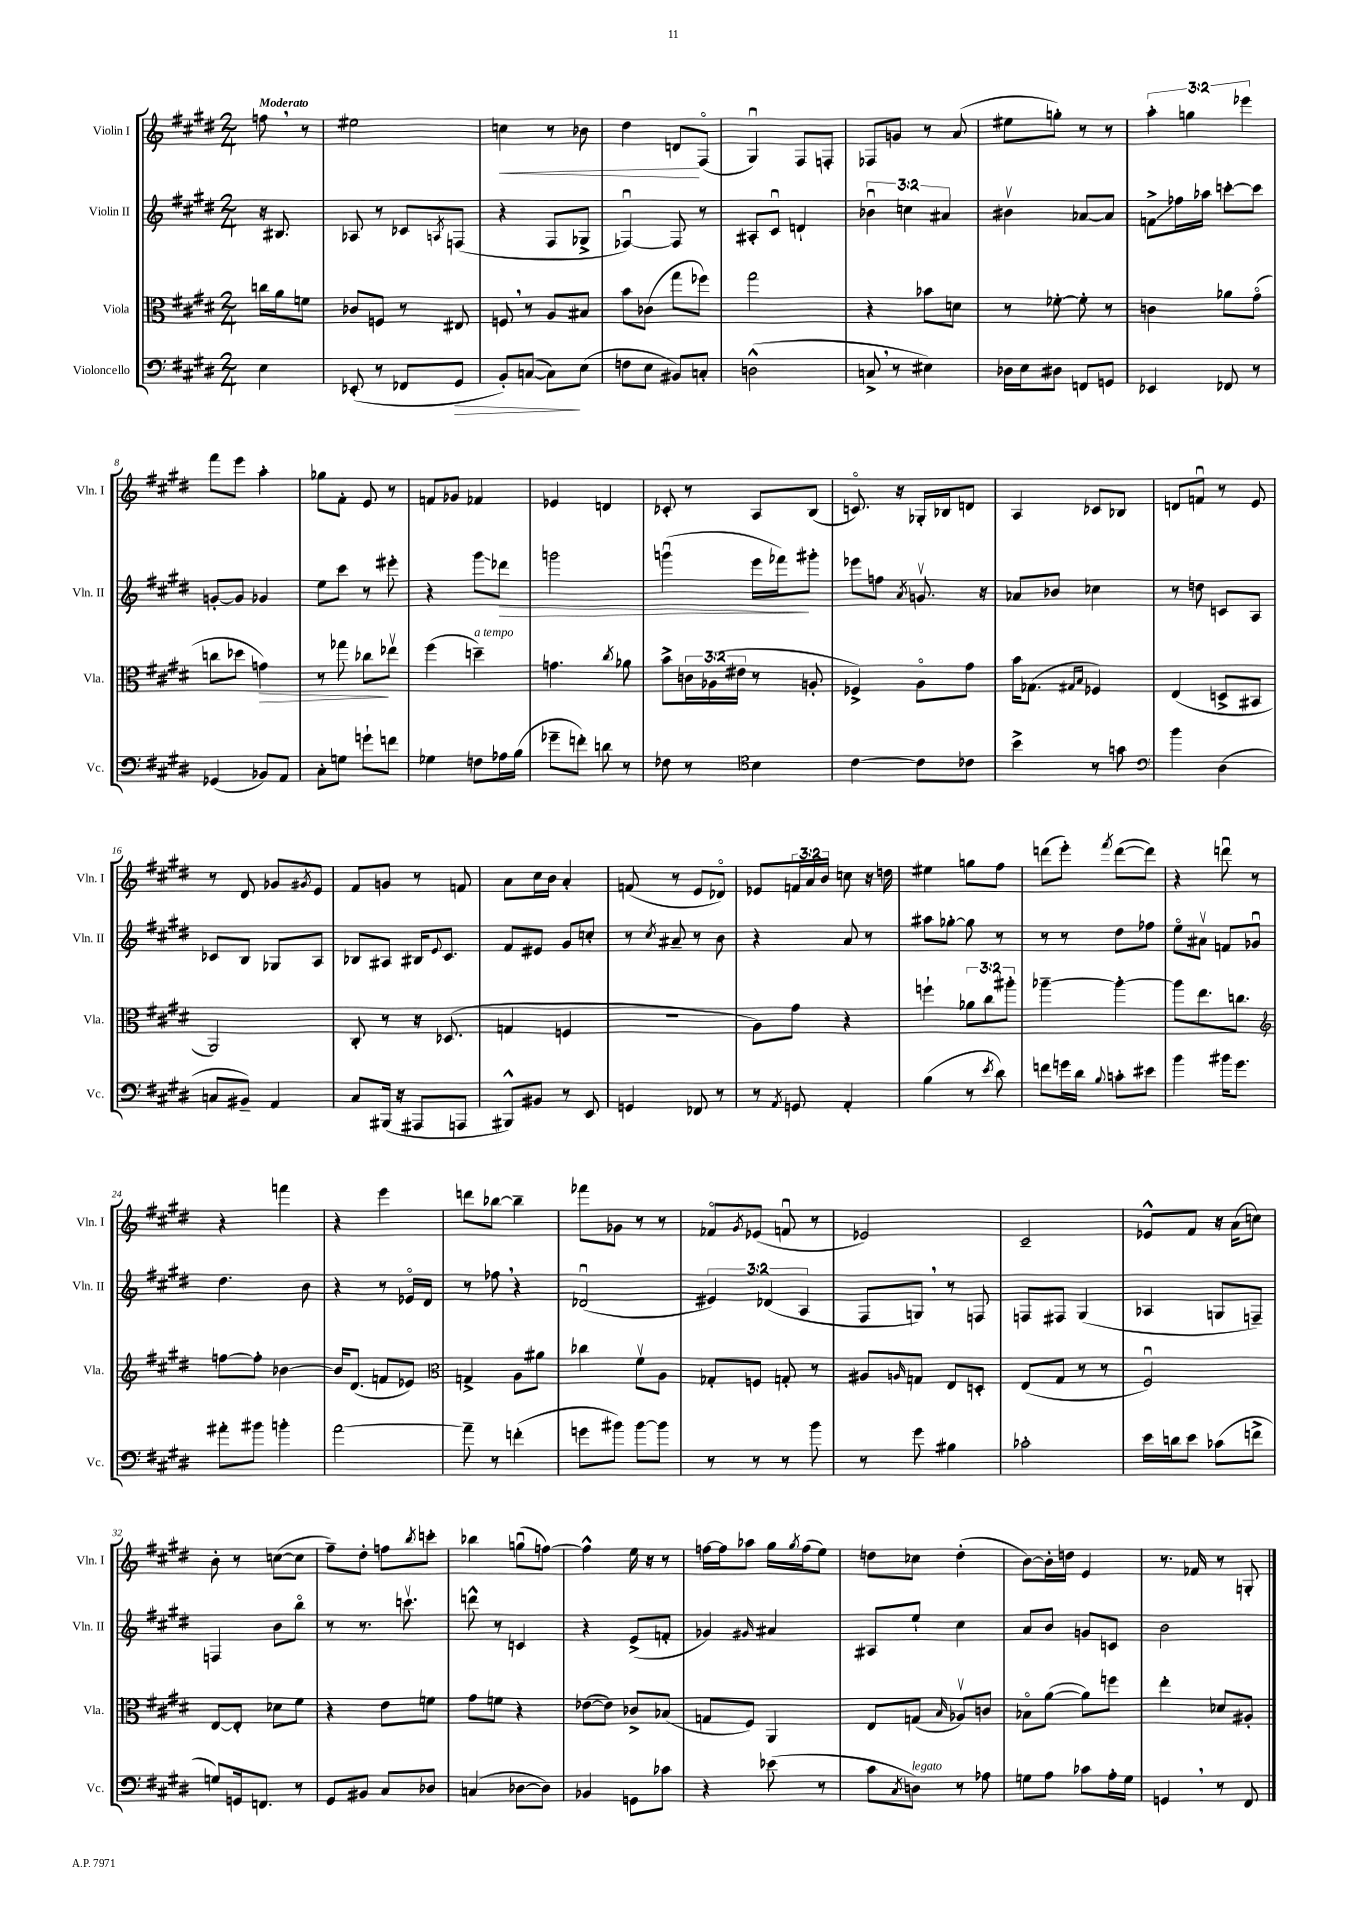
<<
\new StaffGroup <<
\new Staff = "s0" \with { instrumentName = "Violin I" shortInstrumentName = "Vln. I" } {
    \clef treble \key e \major \numericTimeSignature \time 2/4 \override Staff.TupletNumber.text = #tuplet-number::calc-fraction-text \partial 4 \tempo "Moderato"
    f''8 \breathe r8 |
    eis''2 |
    c''4\< r8 bes'8 |
    dis''4 d'8\! fis8\flageolet( |
    gis4\downbow) fis8 f8-. |
    fes8 g'8 r8 a'8( |
    eis''8 g''8-.) r8 r8 |
    \tuplet 3/2 { a''4-. g''4 ees'''4 } |
    fis'''8 e'''8 a''4-. |
    ges''8 fis'8-. e'8 r8 |
    f'8 ges'8 fes'4 |
    ees'4 d'4 |
    ces'8-. r8 a8 b8( |
    c'8.\flageolet) r16 ges16-. bes16 d'8 |
    a4 ces'8 bes8 |
    d'8 f'8\downbow r8 e'8 |
    r8 dis'8 ges'8 \acciaccatura { gis'8 } e'8 |
    fis'8 g'8 r8 f'8 |
    a'8 cis''16 b'16 a'4-. |
    f'8( r8 e'8 des'8\flageolet) |
    ees'8 \tuplet 3/2 { f'16 a'16 b'16 } c''8 r16 d''16 |
    eis''4 g''8 fis''8 |
    d'''8( e'''8-.) \acciaccatura { fis'''8 } d'''8~( d'''8) |
    r4 d'''8\downbow r8 |
    r4 f'''4 |
    r4 e'''4 |
    d'''8 bes''8~ bes''4-- |
    fes'''8 ges'8 r8 r8 |
    fes'8\flageolet \acciaccatura { gis'8 } ees'8( f'8\downbow r8 |
    ees'2) |
    cis'2-- |
    ees'8-^ fis'8 r16 a'16( c''8) |
    b'8-. r8 c''8~( c''8 |
    fis''8--) dis''8-. f''8 \acciaccatura { b''8 } c'''8-. |
    bes''4 g''8\downbow( f''8~) |
    f''4-^ e''16 r16 r8 |
    f''16~ f''16 aes''8 gis''16 \acciaccatura { gis''8 } f''16( e''8) |
    d''8 ces''8 d''4-.( |
    b'8~) b'16-. d''16 e'4 |
    r8. fes'16 r8 g8-. \bar "|." |
}
\new Staff = "s1" \with { instrumentName = "Violin II" shortInstrumentName = "Vln. II" } {
    \clef treble \key e \major \numericTimeSignature \time 2/4 \override Staff.TupletNumber.text = #tuplet-number::calc-fraction-text \partial 4
    r16 bis8. |
    aes8 r8 ces'8 \acciaccatura { a8 } f8( |
    r4 fis8 ges8-> |
    fes4~\downbow) fes8 r8 |
    ais8-. cis'8\downbow d'4-! |
    \tuplet 3/2 { bes'4\downbow c''4 ais'4 } |
    bis'4\upbow aes'8~ aes'8 |
    f'8->\glissando fes''16 aes''16 c'''8~-. c'''8 |
    g'8~-. g'8 ges'4 |
    e''8 cis'''8 r8 eis'''8-. |
    r4 gis'''8\glissando des'''8\> |
    g'''2 |
    g'''4\downbow( e'''16 fes'''16\!) gis'''8-. |
    ees'''8 f''8 \acciaccatura { a'8 } g'8.\upbow r16 |
    aes'8 bes'8 ces''4 |
    r8 d''8 c'8 a8 |
    ces'8 b8 ges8 a8 |
    bes8 ais8 bis16 \appoggiatura { e'8 } cis'8. |
    fis'8 eis'8 gis'8 c''8-. |
    r8 \acciaccatura { cis''8 } ais'8-- r8 b'8 |
    r4 a'8 r8 |
    ais''8 ges''8~-. ges''8 r8 |
    r8 r8 dis''8 fes''8 |
    e''8\flageolet ais'8\upbow f'8 ges'8\downbow |
    dis''4. b'8 |
    r4 r8 ees'16\flageolet dis'16 |
    r8 fes''8 \breathe r4 |
    des'2\downbow( |
    \tuplet 3/2 { eis'4) des'4( a4 } |
    fis8 g8) \breathe r8 f8 |
    f8 fis8 gis4( |
    aes4 g8 f8--) |
    f4 b'8 b''8\flageolet |
    r8 r8. c'''8.\upbow |
    d'''8-^ r8 c'4 |
    r4 e'8->( f'8-. |
    ges'4) \grace { gis'16 } ais'4 |
    ais8 e''8-! cis''4 |
    a'8 b'8 g'8 c'8 |
    b'2 \bar "|." |
}
\new Staff = "s2" \with { instrumentName = "Viola" shortInstrumentName = "Vla." } {
    \clef alto \key e \major \numericTimeSignature \time 2/4 \override Staff.TupletNumber.text = #tuplet-number::calc-fraction-text \partial 4
    c''16 a'16 f'8 |
    ces'8 f8 r8 eis8 |
    f8 \breathe r8 a8 bis8 |
    b'8 ces'8( gis''8 fes''8) |
    gis''2 |
    r4 bes'8 d'8 |
    r8 fes'8~-. fes'8-. r8 |
    c'4 aes'8 gis'8\flageolet( |
    c''8 des''8 g'4\>) |
    r8 ges''8 ces''8\! ees''8\upbow |
    fis''4( d''4--^\markup { \italic "a tempo" }) |
    g'4. \acciaccatura { cis''8 } aes'8 |
    b'8-> \tuplet 3/2 { c'16 aes16( eis'16 } r8 a8-. |
    fes4->) a8\flageolet gis'8 |
    b'16 ges8.( \grace { gis16 b16 } fes4) |
    e4( d8-> bis,8 |
    a,2) |
    cis8-. r8 r16 des8.( |
    g4 f4 |
    r2 |
    a8) gis'8 r4 |
    f''4-! \tuplet 3/2 { aes'8 cis''8 ais''8-. } |
    aes''4~-- aes''4~-. |
    aes''8 e''8. c''8. |
    \clef treble f''8~ f''8-. bes'4~ |
    bes'16 dis'8.( f'8 ees'8) |
    \clef alto g4-> a8 ais'8 |
    ces''4 fis'8\upbow a8 |
    ges8-. f8 g8-. r8 |
    ais8 \grace { a16 } g8 e8 d8-. |
    e8( gis8 r8 r8 |
    fis2\downbow) |
    e8~ e8-. des'8 fis'8 |
    r4 e'8 f'8 |
    gis'8 f'8 r4 |
    ees'8~( ees'8) ces'8-> bes8( |
    g8 fis8) a,4 |
    e8 g8( \grace { b16 } aes8\upbow) c'8 |
    bes8\flageolet a'8~( a'8) f''8 |
    e''4-. des'8 ais8-. \bar "|." |
}
\new Staff = "s3" \with { instrumentName = "Violoncello" shortInstrumentName = "Vc." } {
    \clef bass \key e \major \numericTimeSignature \time 2/4 \partial 4
    e4 |
    ees,8-.( r8 fes,8 gis,8\> |
    b,8-.) c8~( c8\!) e8( |
    f8 e8 bis,8) c8-. |
    d2-^( |
    c8-> \breathe r8 eis4) |
    des16 e16 dis8 f,8 g,8 |
    ees,4 fes,8 r8 |
    ges,4( bes,8) a,8 |
    cis8-. g8 g'8-! f'8 |
    ges4 f8 aes16 b16( |
    ges'8-- f'8-.) d'8 r8 |
    fes8 r8 \clef tenor b4 |
    cis'4~ cis'8 ces'8 |
    b'4-> r8 g'8 |
    \clef bass b'4 dis4( |
    c8 bis,8--) a,4 |
    cis8 bis,,16( r16 ais,,8 a,,8 |
    bis,,8-^) bis,8 r8 e,8 |
    g,4 fes,8 r8 |
    r8 \acciaccatura { a,8 } g,8 a,4-. |
    b4( r8 \acciaccatura { e'8 } dis'8) |
    f'8 g'16 dis'16 \appoggiatura { b8 } c'8-. eis'8 |
    b'4 bis'16 gis'8. |
    ais'8-. bis'8 b'4-. |
    a'2~ |
    a'8-- r8 f'4-.( |
    g'8 bis'8) bis'8~ bis'8 |
    r8 r8 r8 b'8 |
    r8 gis'8 bis4 |
    ces'2-. |
    e'16 d'16 e'8 ces'8( f'8-> |
    g8) g,16 f,8. r8 |
    gis,8 bis,8 cis8 des8 |
    c4( des8~ des8) |
    bes,4 g,8 ces'8 |
    r4 ees'8( r8 |
    cis'8 \acciaccatura { cis8 } d8^\markup { \italic "legato" }) r8 aes8 |
    g8 a8 ces'8 a16-. g16 |
    g,4 \breathe r8 fis,8 \bar "|." |
}
>>
>>
